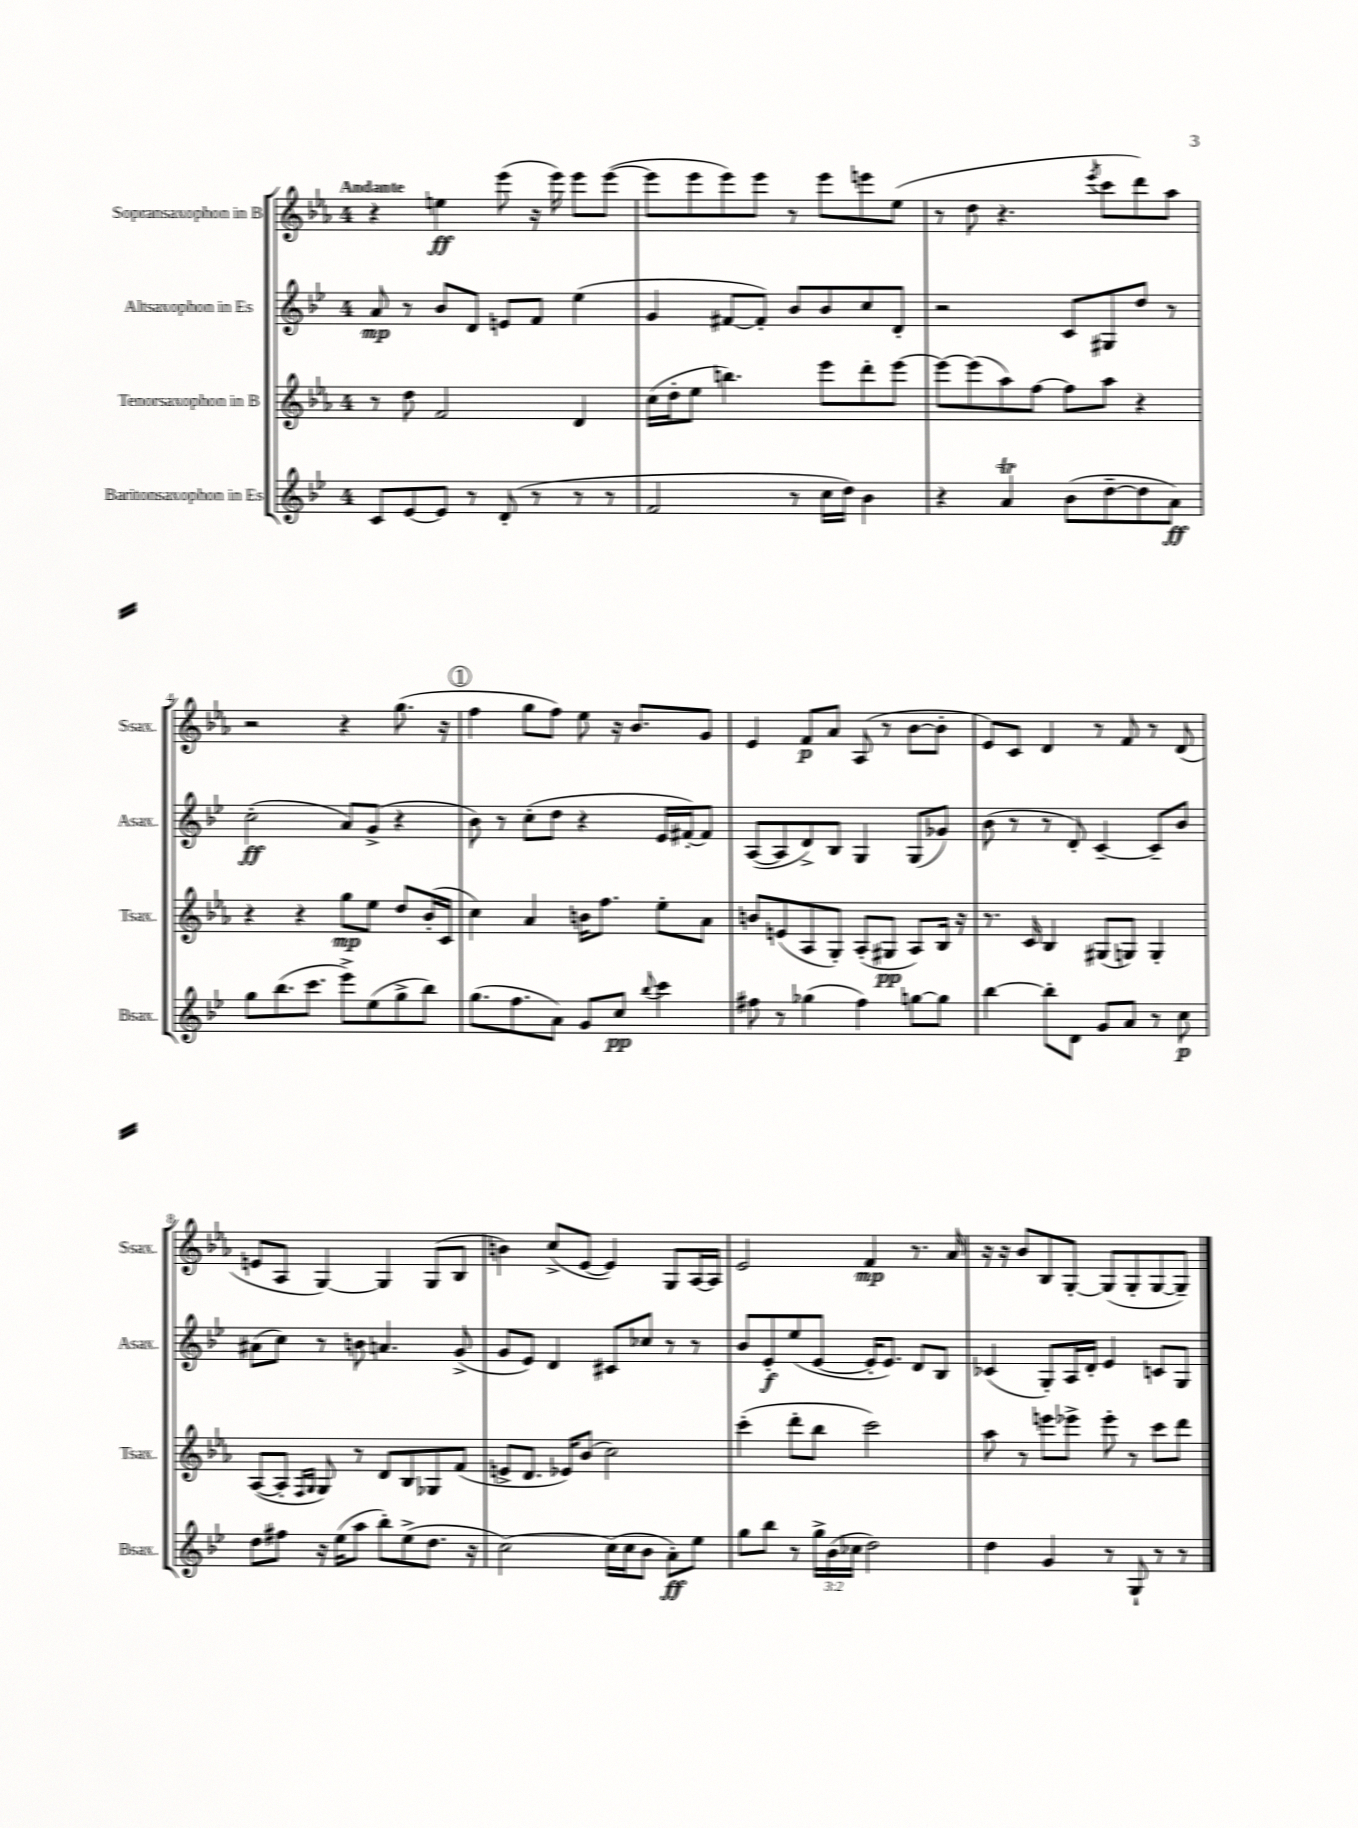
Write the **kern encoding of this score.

**kern	**kern	**kern	**kern
*staff4	*staff3	*staff2	*staff1
*clefG2	*clefG2	*clefG2	*clefG2
*k[b-e-]	*k[b-e-a-]	*k[b-e-]	*k[b-e-a-]
*M4/4	*M4/4	*M4/4	*M4/4
8c	8r	8a	4r
[8e-	8dd	8r	.
8e-]	2f	8b-	4ee
8r	.	8d	.
(8d'	.	8e	(8eee-
8r	.	8f	16r
.	.	.	16eee-)
8r	4d	(4ee-	8eee-
8r	.	.	([8eee-
=	=	=	=
2f	(16cc	4g	8eee-]
.	16dd'	.	.
.	8ee-	.	8eee-
.	4.bb)	[8f#	8eee-)
.	.	8f#'])	8eee-
8r	.	8b-	8r
16cc	8eee-	8b-	8eee-
16dd)	.	.	.
4b-	8ddd'	8cc	8eee
.	[8eee-	8d'	(8ee-
=	=	=	=
4r	8eee-_	2r	8r
.	(8eee-]	.	8dd
4a	8aa-)	.	4.r
.	[8ff	.	.
(8b-	8ff]	8c	.
.	.	.	8qeee-
[8dd~	8aa-	8G#	8ccc
8dd]	4r	8dd	8ddd)
8a)	.	8r	8aa-
=	=	=	=
8gg	4r	(2cc'	2r
(8.bb-	.	.	.
.	4r	.	.
8.ccc	.	.	.
8eee-^)	8gg	8a)	4r
(8ee-	8ee-	(8g^	.
8gg^	8dd	4r	(8.gg
8bb-)	(16b-'	.	.
.	16c	.	16r
=	=	=	=
(8.gg	4cc)	8b-)	4ff
.	.	8r	.
8.ff	.	.	.
.	4a-	(8cc'	8gg
8a)	.	8dd	8ff)
8g	16b	4r	8ee-
.	8.ff	.	.
8cc	.	.	16r
.	.	.	8.b-
8qqbb-	.	.	.
4ccc	8ee-'	16e-	.
.	.	[16f#')	.
.	8a-	8f#]	8g
=	=	=	=
8ff#	8b	([8A	4e-
8r	(8e	8A]	.
(4gg-	8A-	8d^)	8f
.	8G')	8B-	8a-
4ff#)	(8A-'	4G	(8A-
.	8G#	.	8r
[8gg	8A-)	(8G	[8b-
8gg]	16B-	8g-)	8b-']
.	16r	.	.
=	=	=	=
[4bb-	8.r	(8b-	8e-)
.	.	8r	8c
.	16c	.	.
8bb-']	4B-	8r	4d
8d	.	8d')	.
8g	(8G#	[4c~	8r
8a	8G)	.	8f
8r	4G'	8c~]	8r
8cc	.	8b-	(8d
=	=	=	=
8dd	([8A-	(8a#	8e
8ff#	8A-']	8cc)	8A-
.	16qqF	.	.
.	16qqG	.	.
16r	8G)	8r	[4G)
(16ee-	.	.	.
8aa	8r	8b	.
8bb-')	8d	4.a	4G]
(8ee-^	8B-	.	.
8.dd	8G-	.	(8G
.	(8f	(8g^	8B-
16r	.	.	.
=	=	=	=
[2cc)	8e^	8g	4b)
.	8.d	8e-)	.
.	.	4d	(8cc^
.	16e-)	.	.
.	(8b-	.	[8e-
(16cc]	2cc)	8c#	4e-])
16cc	.	.	.
8b-	.	8cc-	.
8a')	.	8r	8G
8ee-	.	8r	[16A-
.	.	.	16A-]
=	=	=	=
8gg	(4ccc'	8b-	2e-
8bb-	.	8e-'	.
8r	8ddd'	(8ee-	.
24gg^	8bb-	[8e-	.
(24b-	.	.	.
24cc-	.	.	.
2dd)	2ccc)	16e-']	4f
.	.	8.e-)	.
.	.	8d	8.r
.	.	8B-	.
.	.	.	16a-
=	=	=	=
4dd	8aa-	(4c-	16r
.	.	.	16r
.	8r	.	8b-
4g	8eee	8G')	8B-
.	8eee-^	16A	[8G'
.	.	16d'	.
8r	8eee-'	4e-	(8G]
8G`	8r	.	8G'
8r	8ccc	8c	[8G
8r	8ddd	8G	8G~])
==	==	==	==
*-	*-	*-	*-
